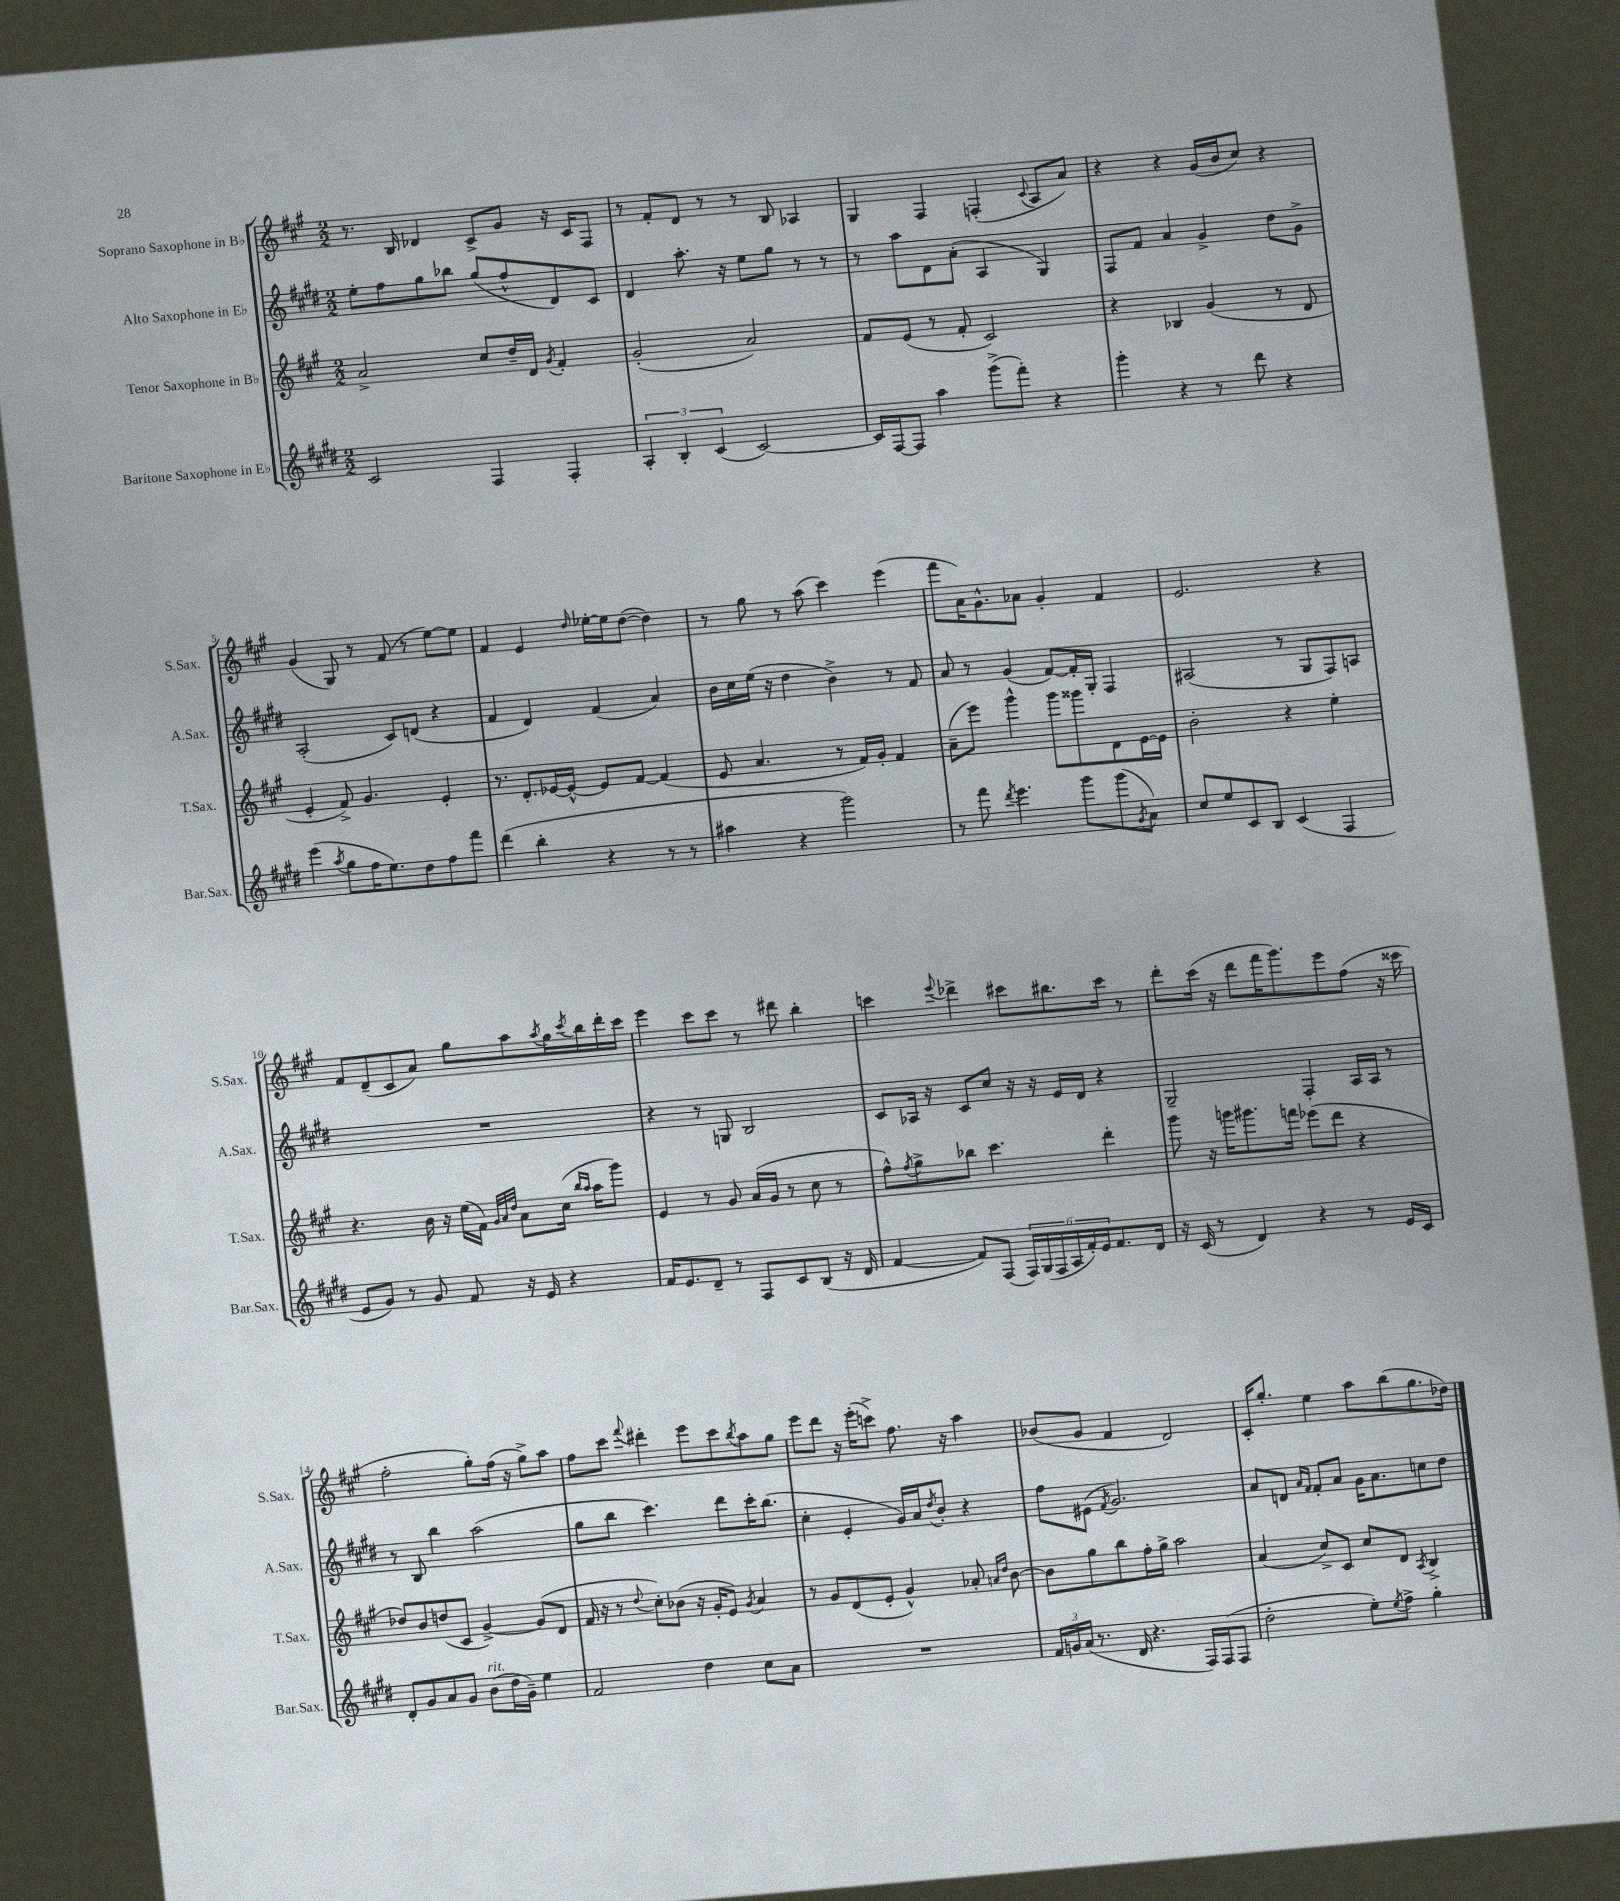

**kern	**kern	**kern	**kern
*part4	*part3	*part2	*part1
*staff4	*staff3	*staff2	*staff1
*I"Baritone Saxophone in E♭	*I"Tenor Saxophone in B♭	*I"Alto Saxophone in E♭	*I"Soprano Saxophone in B♭
*I'Bar.Sax.	*I'T.Sax.	*I'A.Sax.	*I'S.Sax.
*clefG2	*clefG2	*clefG2	*clefG2
*k[f#c#g#d#]	*k[f#c#g#]	*k[f#c#g#d#]	*k[f#c#g#]
*M2/2	*M2/2	*M2/2	*M2/2
=1	=1	=1	=1
2c#/	2a^/	8ee'\L	8.r
.	.	8ff#\	.
.	.	.	16B/
.	.	8gg#\	4d-X/
.	.	8bb-X\J	.
4F#/	8cc#/L	(8gg#/L	8c#^/L
.	16dd~/L	8ff#^^/	8g#/J
.	16d/JJ	.	.
.	8qg#/	.	.
4F#'/	4f#'/	8d#/)	16r
.	.	.	16c#/KL
.	.	8c#/J	8F#/J
=2	=2	=2	=2
6A'/	(2g#'/	4d#/	8r
.	.	.	8f#'/L
6B'/	.	.	.
.	.	8.aa'\	8d/J
(6c#/	.	.	.
.	.	.	8r
.	.	16r	.
[2c#/)	2a/)	8ee\L	8r
.	.	8gg#\J	8B/
.	.	8r	4A-X/
.	.	8r	.
=3	=3	=3	=3
16c#/LL]	8f#/L	8r	4G#/
[16F#/J	.	.	.
8F#/J]	(8e/J	8aa\L	.
4aa\	8r	8d#\	4F#/
.	8f#'/	(8a'\J	.
(8ggg#^\L	2c#/)	4A/	(4Fn'/
8fff#'\J)	.	.	.
.	.	.	8qqc#/
4r	.	4G#/)	8A/L
.	.	.	8a/J)
=4	=4	=4	=4
4ggg#'\	4r	8F#/L	4r
.	.	8f#/J	.
4r	4B-X/	4a/	4r
8r	(4g#/	4g#^/	(16g#/LL
.	.	.	16b/J
8ddd#\	.	.	8cc#/J)
4r	8r	8dd#\L	4r
.	8d/	8g#^\J	.
!!LO:LB:g=z
=5	=5	=5	=5
(4eee\	4e'/	(2A'/	(4g#/
8qaa/	.	.	.
8gg#\L	8f#^/)	.	8G#/)
16ff#\K	4.g#/	.	8r
8.ee\)	.	.	.
.	.	8c#/L)	(8f#/
8dd#\	.	(8dn/J	8r
8ff#\	4e'/	4r	[8ee\L)
8fff#\J	.	.	8ee\J]
=6	=6	=6	=6
(4ddd#\	8.r	4f#/	4f#/
.	8.d'/L	.	.
4bb'\	.	4d#/)	4e/
.	[16e-X/L	.	.
.	16e-^^/JJ_	.	.
.	.	.	16qqdd/
4r	8e-/L]	(4f#/	[16ee-X'\LL
.	.	.	16ee-\J]
.	[8f#/J	.	([8dd\J
8r	(4f#/]	4a/)	4dd\])
8r	.	.	.
=7	=7	=7	=7
4aa#X\	8e/	16b\LL	8r
.	.	16cc#\	.
.	4.a/	(16ee\JJ	8gg#\
.	.	16r	.
4r	.	4dd#\	8r
.	.	.	(8aa\
2ggg#\)	8r	4b^\)	4ccc#\)
.	16f#/LL)	.	.
.	16g#'/JJ	.	.
.	4f#/	8r	(4eee\
.	.	8f#/	.
=8	=8	=8	=8
8r	(8a~\L	8a/	8fff#\L
8fff#\	8eee\J)	8r	16a\K)
.	.	.	8.g#^^\
8qddd#/	.	.	.
4.eee\	4ggg#^^\	(4g#/	.
.	.	.	8a-X\J
.	8ggg#\L	[8f#/L)	4g#'/
8ggg#\L	8ggg##X\	16f#'/L]	.
.	.	16G#'/JJ	.
(8ggg#\	8d\	4F#/	4f#/
8qg#/	.	.	.
8a\J)	[16e\L	.	.
.	16e\JJ]	.	.
=9	=9	=9	=9
8cc#/L	2b'\	(2A#X/	2.e/
8ee/	.	.	.
8c#/	.	.	.
8B/J	.	.	.
(4c#/	4r	8r	.
.	.	8G#/L	.
4F#/	4ee'\	8F#/)	4r
.	.	8An/J	.
!!LO:LB:g=z
=10	=10	=10	=10
8e/L	4.r	1r	8f#/L
8g#/J)	.	.	(8d~/
8r	.	.	8c#/
8g#/	16b\	.	8a/J)
.	16r	.	.
8f#/	(16ee\LL	.	8gg#\L
.	16f#\JJ)	.	.
.	32qqg#/LLL	.	.
.	32qqa/	.	.
.	32qqdd/JJJ	.	.
16r	8a\L	.	8aa\
16e/	.	.	.
.	.	.	8qaa/
4r	(16cc#\Jk	.	16gg#\L
.	16qqbb/LL	.	.
.	16qqaa/JJ	.	8qccc#/
.	16aa\KL	.	16bb\
.	8ggg#\J)	.	16ddd'\
.	.	.	16ccc#\JJ
=11	=11	=11	=11
16f#/KL	4e/	4r	4eee\
8.e/	.	.	.
8d#~/J	8r	8r	8ccc#\L
8r	8g#/	8Gn/	8ccc#\J
8F#/L	(16a/LL	2B/	8r
.	16g#/JJ	.	.
8c#/	8r	.	8ddd#X\
(8B/J	8cc#\	.	4bb'\
16r	8r	.	.
16d#/	.	.	.
=12	=12	=12	=12
[4f#/	8ff#^^\L)	8c#/L	4cccn\
.	8qff#/	.	.
.	8gg#^\	16A-X/Jk	.
.	.	16r	.
.	.	.	8qqeee/
8f#/L])	8bb-X\J	8c#/L	4ddd-X^\
(8F#/J	4.ccc#\	8cc#/J	.
24F#/LL)	.	16r	8ccc#X\L
(24G#/	.	.	.
.	.	16r	.
24F#/	.	.	.
24A/	.	16e/LL	8.bb#X\
24f#'/)	.	.	.
.	.	16d#/JJ	.
24e/J	.	.	.
8.f#/	4ddd'\	4r	.
.	.	.	16ccc#\Jk
.	.	.	8r
16d#/Jk	.	.	.
=13	=13	=13	=13
16r	8ggg#\	2G#~/	8ddd'\L
(16c#/	.	.	.
8r	16r	.	(16ccc#\Jk
.	16gggn\KL	.	16r
4d#/)	8.ggg#X\	.	8ddd\L
.	.	.	16fff#\K
.	16fffn\Jk	.	8.ggg#\)
4r	(8eee-X\L	4F#'/	.
.	8ddd\J	.	8eee\
8r	4r	16A/LL	(8ff#\J
.	.	16A/JJ	.
16e/LL	.	8r	16r
16c#/JJ	.	.	16ccc##X\
!!LO:LB:g=z
=14	=14	=14	=14
8d#'/L	8dd-X/L)	8r	2ff#'\
8g#/	8b/	8B/	.
8a/	(8ddn/	4bb\	.
8g#/J	8c#/J	.	.
!LO:TX:a:i:t=rit.	!	!	!
(8b\L	[4g#^/)	(2aa\	8gg#'\L)
16dd#\L	.	.	(16ff#\Jk
16g#~\JJ)	.	.	16r
4ee\	(8g#/L]	.	8gg#^\L)
.	8d/J	.	8aa\J
=15	=15	=15	=15
2f#/	16f#/	8gg#\L	8ff#\L
.	16r	.	.
.	8r	8bb\J	8ccc#\J
.	8qqdd/	.	8qqfff#/
.	8cc#'\L)	4.ccc#\)	4ddd#X'\
.	(8b-X\J	.	.
4dd#\	16r	.	8eee\L
.	16g#'/KL	.	.
.	8e/J)	8ddd#\L	8ccc#\
.	8qg#/	.	8qbb/
8cc#\L	4a/	16ccc#'\K	8aa\
.	.	(8.bb\J	.
8a\J	.	.	8gg#\J
=16	=16	=16	=16
1r	8r	4cc#'\	8eee\L
.	8g#/L	.	8ddd\J
.	(8d/	4e'/	16r
.	.	.	(16eee'\KL
.	8e'/J	.	8cccn^\J)
.	4g#^^/)	16g#/LL)	8.ff#\
.	.	16a/J	.
.	.	8qdd#/	.
.	.	8b'/J	.
.	.	.	16r
.	8a-X'/	4r	4aa\
.	16qqan/LL	.	.
.	16qqdd/JJ	.	.
.	[8b\	.	.
=17	=17	=17	=17
24f#/LL	8b\L]	8ff#\L	(8b-X/L
24gn/	.	.	.
(24a/JJ	.	.	.
8.r	8gg#\	(8e#X\J	8g#/J
.	.	8qf#/	.
.	8bb\	2.g#/)	4f#/
16d#/	.	.	.
4.r	16ff#'\L	.	.
.	16gg#^\JJ	.	.
.	2aa\	.	2d/)
16F#/LL)	.	.	.
(16F#/J	.	.	.
8F#/J	.	.	.
=18	=18	=18	=18
2dd#'\	(4a/	8a/L	16c#'/KL
.	.	.	8.gg#'/J
.	.	8dn/J	.
.	.	16qqa/LL	.
.	.	16qqf#/JJ	.
.	8cc#^/L)	8f#'/L	4ee\
.	8c#/J	8a/J	.
8ee'\L)	8cc#/L	16g#\KL	8aa\L
.	.	8.a\	.
8qee/	.	.	.
8ff#^\J	8d/J	.	(8bb\
.	8qA/	.	.
4gg#'\	4B^/	8ccn\	8.gg#\
.	.	8dd#\J	.
.	.	.	16dd-X\Jk)
==	==	==	==
*-	*-	*-	*-
